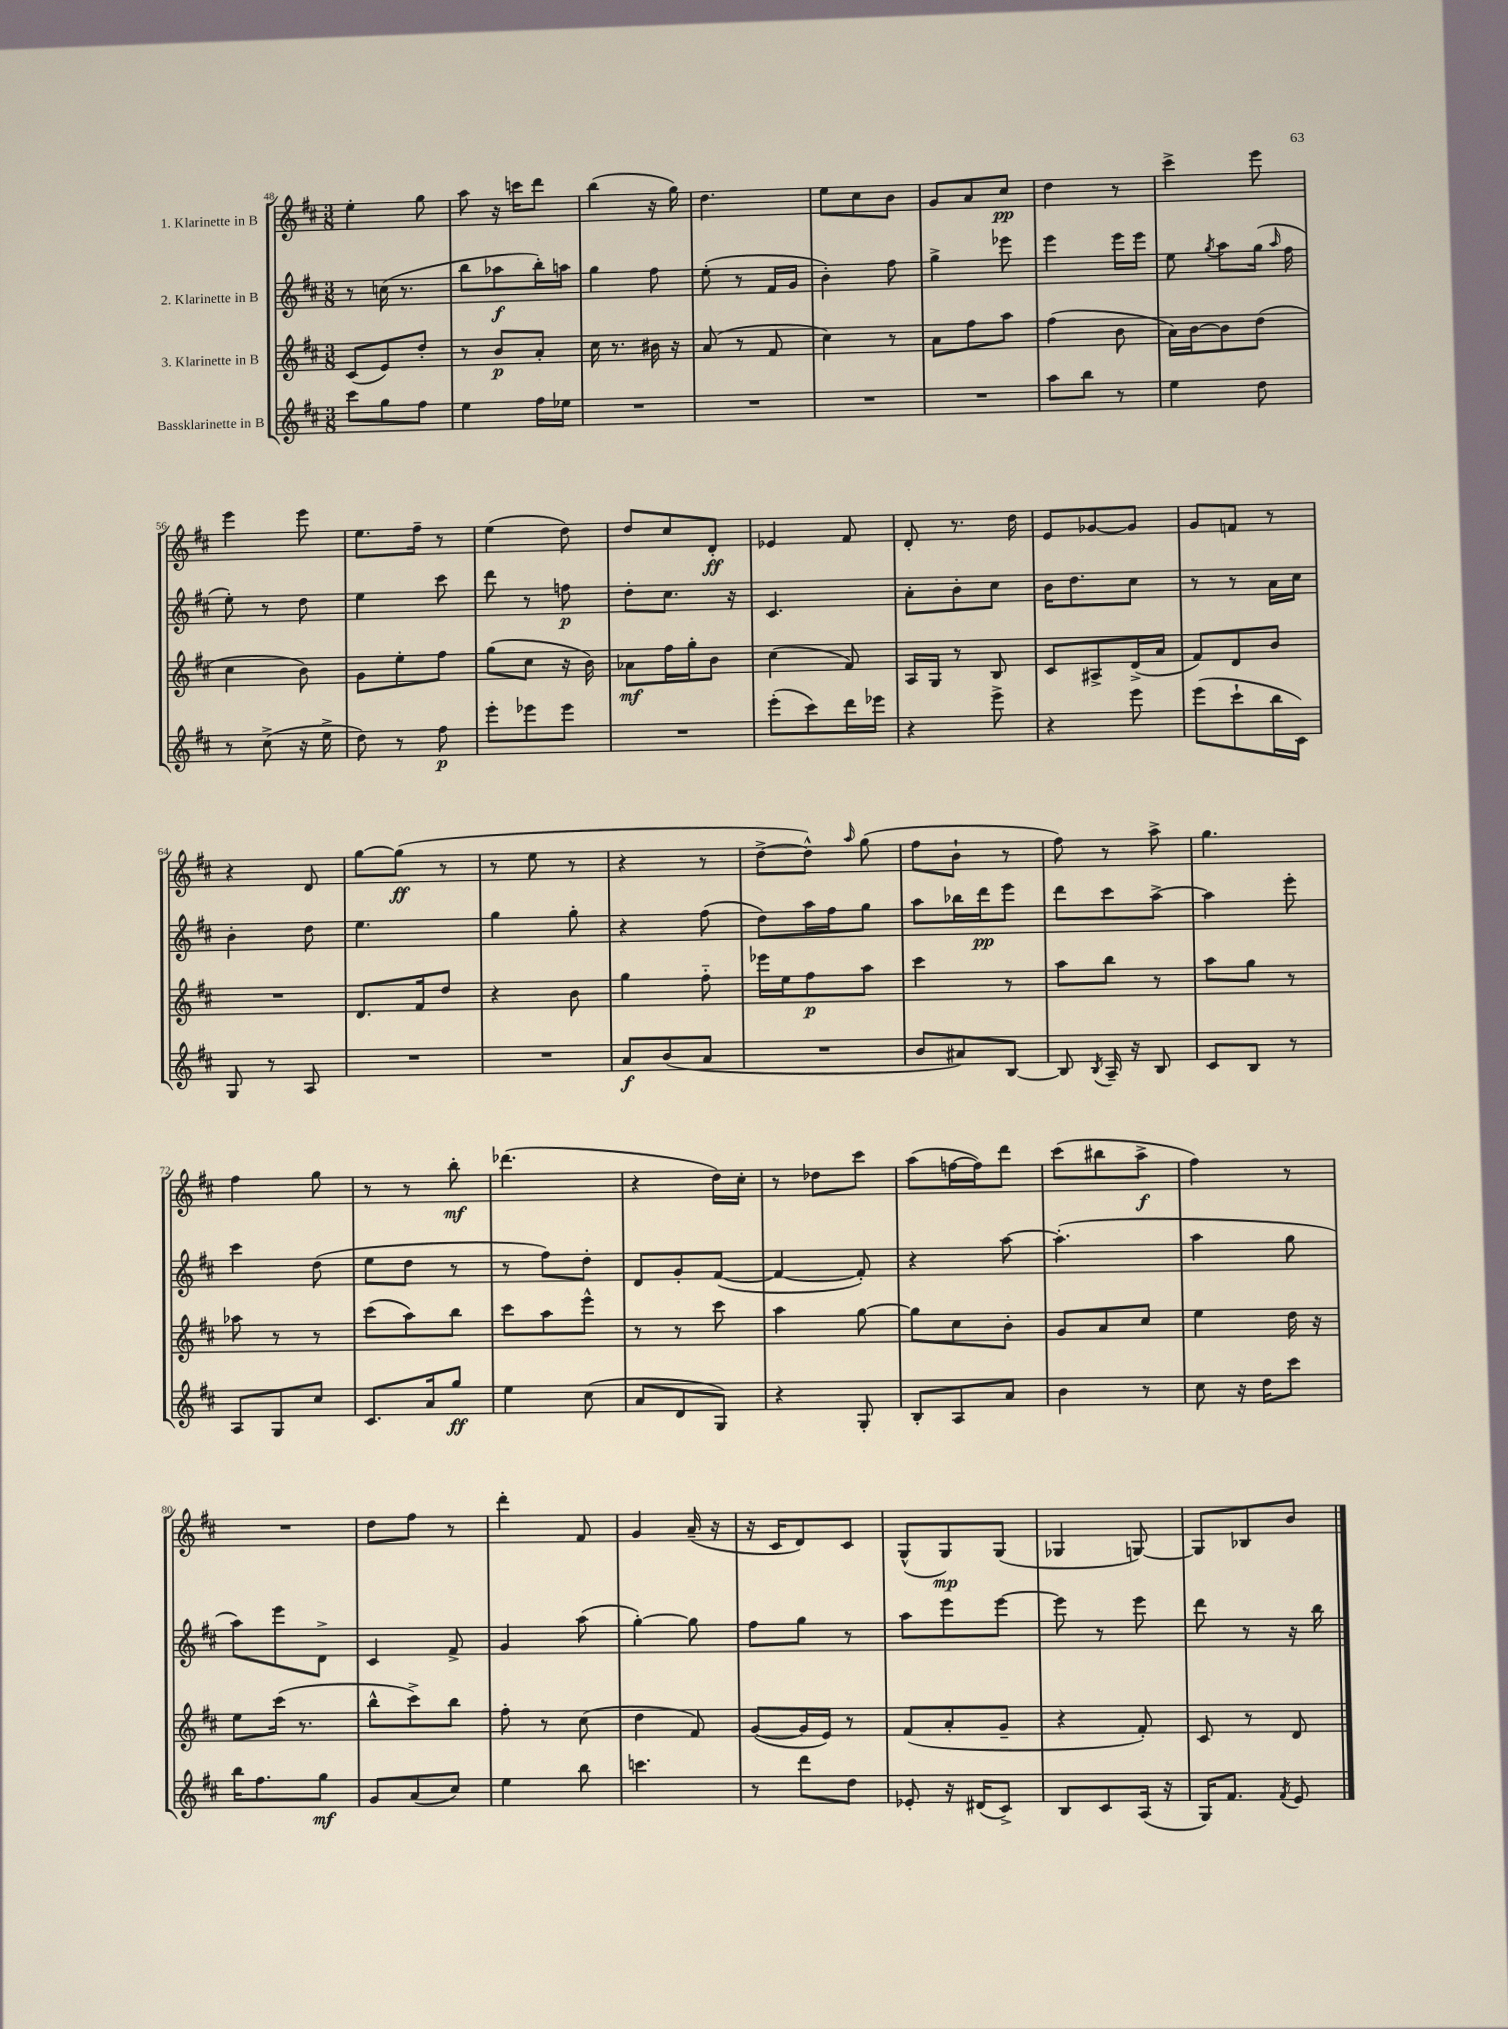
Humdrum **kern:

**kern	**dynam	**kern	**dynam	**kern	**dynam	**kern	**dynam
*part4	*part4	*part3	*part3	*part2	*part2	*part1	*part1
*staff4	*staff4	*staff3	*staff3	*staff2	*staff2	*staff1	*staff1
*I"Bassklarinette in B	*	*I"3. Klarinette in B	*	*I"2. Klarinette in B	*	*I"1. Klarinette in B	*
*clefG2	*	*clefG2	*	*clefG2	*	*clefG2	*
*k[f#c#]	*	*k[f#c#]	*	*k[f#c#]	*	*k[f#c#]	*
*M3/8	*	*M3/8	*	*M3/8	*	*M3/8	*
=48	=48	=48	=48	=48	=48	=48	=48
8ccc#\L	.	(8c#/L	.	8r	.	4ee'\	.
8gg\	.	8e/)	.	(16ccn\	.	.	.
.	.	.	.	8.r	.	.	.
8ff#\J	.	8dd'/J	.	.	.	8gg\	.
=49	=49	=49	=49	=49	=49	=49	=49
4ee\	.	8r	.	8bb\L	.	8aa\	.
.	.	8b/L	p	8aa-X\	f	16r	.
.	.	.	.	.	.	16cccn\KL	.
16ff#\LL	.	8a'/J	.	16bb'\L)	.	8ddd\J	.
16ee-X\JJ	.	.	.	16aan\JJ	.	.	.
=50	=50	=50	=50	=50	=50	=50	=50
4.r	.	16cc#\	.	4gg\	.	(4bb\	.
.	.	8.r	.	.	.	.	.
.	.	16b#X\	.	8ff#\	.	16r	.
.	.	16r	.	.	.	16gg\)	.
=51	=51	=51	=51	=51	=51	=51	=51
4.r	.	(8a/	.	(8ee'\	.	4.dd\	.
.	.	8r	.	8r	.	.	.
.	.	8f#/	.	16f#/LL	.	.	.
.	.	.	.	16g/JJ	.	.	.
=52	=52	=52	=52	=52	=52	=52	=52
4.r	.	4cc#\)	.	4b'\)	.	8ee\L	.
.	.	.	.	.	.	8cc#\	.
.	.	8r	.	8ff#\	.	8b\J	.
=53	=53	=53	=53	=53	=53	=53	=53
4.r	.	8a\L	.	4gg^\	.	8g/L	.
.	.	8ff#\	.	.	.	8a/	.
.	.	8aa\J	.	8eee-X\	.	8cc#/J	pp
=54	=54	=54	=54	=54	=54	=54	=54
8aa\L	.	(4ff#\	.	4eee\	.	4dd\	.
8bb\J	.	.	.	.	.	.	.
8r	.	8b\	.	16eee\LL	.	8r	.
.	.	.	.	16eee\JJ	.	.	.
=55	=55	=55	=55	=55	=55	=55	=55
4ee\	.	16a\LL)	.	8ee\	.	4ccc#^\	.
.	.	[16b\J	.	.	.	.	.
.	.	.	.	8qgg/	.	.	.
.	.	8b\]	.	8aa\L	.	.	.
8dd\	.	(8dd\J	.	(16gg\Jk	.	8eee\	.
.	.	.	.	16qqaa/	.	.	.
.	.	.	.	16ff#\	.	.	.
!!LO:LB:g=z
=56	=56	=56	=56	=56	=56	=56	=56
8r	.	4cc#\	.	8ee'\)	.	4eee\	.
(8cc#^\	.	.	.	8r	.	.	.
16r	.	8b\)	.	8dd\	.	8eee\	.
16ee^\	.	.	.	.	.	.	.
=57	=57	=57	=57	=57	=57	=57	=57
8dd\)	.	8g\L	.	4ee\	.	8.ee\L	.
8r	.	8ee'\	.	.	.	.	.
.	.	.	.	.	.	16ff#~\Jk	.
8ff#\	p	8ff#\J	.	8ccc#\	.	8r	.
=58	=58	=58	=58	=58	=58	=58	=58
8eee'\L	.	(8gg\L	.	8ddd\	.	(4ee\	.
8eee-X\	.	8cc#\J	.	8r	.	.	.
8eee-\J	.	16r	.	8ffn\	p	8dd\)	.
.	.	16b\)	.	.	.	.	.
=59	=59	=59	=59	=59	=59	=59	=59
4.r	.	8a-X\L	mf	8dd'\L	.	8dd/L	.
.	.	16ff#\L	.	8.cc#\J	.	8cc#/	.
.	.	16gg'\J	.	.	.	.	.
.	.	8b\J	.	.	.	8d'/J	ff
.	.	.	.	16r	.	.	.
=60	=60	=60	=60	=60	=60	=60	=60
(8eee'\L	.	(4cc#\	.	4.c#/	.	4e-X/	.
8ccc#\)	.	.	.	.	.	.	.
16ddd\L	.	8f#/)	.	.	.	8f#/	.
16eee-X\JJ	.	.	.	.	.	.	.
=61	=61	=61	=61	=61	=61	=61	=61
4r	.	16A/LL	.	8a'\L	.	8d'/	.
.	.	16G/JJ	.	.	.	.	.
.	.	8r	.	8b'\	.	8.r	.
8eee^\	.	8B/	.	8cc#\J	.	.	.
.	.	.	.	.	.	16dd\	.
=62	=62	=62	=62	=62	=62	=62	=62
4r	.	8c#/L	.	16b\KL	.	8e/L	.
.	.	.	.	8.dd\	.	.	.
.	.	8A#X^/	.	.	.	[8g-X/	.
8eee\	.	(16d^/L	.	8cc#\J	.	8g-/J]	.
.	.	16a/JJ	.	.	.	.	.
=63	=63	=63	=63	=63	=63	=63	=63
(8eee\L	.	8f#/L)	.	8r	.	8g/L	.
8ccc#`\	.	8d/	.	8r	.	8fn/J	.
16bb\L	.	8b/J	.	16a\LL	.	8r	.
16c#\JJ)	.	.	.	16cc#\JJ	.	.	.
!!LO:LB:g=z
=64	=64	=64	=64	=64	=64	=64	=64
8G/	.	4.r	.	4b'\	.	4r	.
8r	.	.	.	.	.	.	.
8A/	.	.	.	8dd\	.	8d/	.
=65	=65	=65	=65	=65	=65	=65	=65
4.r	.	8.d/L	.	4.ee\	.	[8gg\L	.
.	.	.	.	.	.	(8gg\J]	ff
.	.	16f#/k	.	.	.	.	.
.	.	8dd/J	.	.	.	8r	.
=66	=66	=66	=66	=66	=66	=66	=66
4.r	.	4r	.	4gg\	.	8r	.
.	.	.	.	.	.	8ee\	.
.	.	8b\	.	8gg'\	.	8r	.
=67	=67	=67	=67	=67	=67	=67	=67
8a/L	f	4gg\	.	4r	.	4r	.
(8b/	.	.	.	.	.	.	.
8a/J	.	8ff#\	.	(8ff#\	.	8r	.
=68	=68	=68	=68	=68	=68	=68	=68
4.r	.	16eee-X\LL	.	8dd\L)	.	[8dd^\L	.
.	.	16ee\J	.	.	.	.	.
.	.	8ff#\	p	16aa\L	.	8dd^^\J])	.
.	.	.	.	16ff#\J	.	.	.
.	.	.	.	.	.	16qqaa/	.
.	.	8aa\J	.	8gg\J	.	(8gg\	.
=69	=69	=69	=69	=69	=69	=69	=69
8b/L	.	4ccc#\	.	8aa\L	.	8ff#\L	.
8a#X/)	.	.	.	16bb-X\L	.	8b`\J	.
.	.	.	.	16ddd\J	pp	.	.
[8B/J	.	8r	.	8eee\J	.	8r	.
=70	=70	=70	=70	=70	=70	=70	=70
8B/]	.	8aa\L	.	8ddd\L	.	8ff#\)	.
8qB/	.	.	.	.	.	.	.
16A~/	.	8bb\J	.	8ccc#\	.	8r	.
16r	.	.	.	.	.	.	.
8B/	.	8r	.	[8aa^\J	.	8aa^\	.
=71	=71	=71	=71	=71	=71	=71	=71
8c#/L	.	8aa\L	.	4aa\]	.	4.gg\	.
8B/J	.	8gg\J	.	.	.	.	.
8r	.	8r	.	8eee'\	.	.	.
!!LO:LB:g=z
=72	=72	=72	=72	=72	=72	=72	=72
8A/L	.	8aa-X\	.	4ccc#\	.	4ff#\	.
8G/	.	8r	.	.	.	.	.
8cc#/J	.	8r	.	(8dd\	.	8gg\	.
=73	=73	=73	=73	=73	=73	=73	=73
8.c#/L	.	(8ccc#\L	.	8ee\L	.	8r	.
.	.	8aa\)	.	8dd\J	.	8r	.
16a/k	.	.	.	.	.	.	.
8gg/J	ff	8bb\J	.	8r	.	8bb'\	mf
=74	=74	=74	=74	=74	=74	=74	=74
4ee\	.	8ccc#\L	.	8r	.	(4.ddd-X\	.
.	.	8aa\	.	8ff#\L)	.	.	.
(8cc#\	.	8eee^^\J	.	8dd'\J	.	.	.
=75	=75	=75	=75	=75	=75	=75	=75
8a/L	.	8r	.	8d/L	.	4r	.
8d/	.	8r	.	8g'/	.	.	.
8G/J)	.	8ccc#\	.	([8f#/J	.	16dd\LL)	.
.	.	.	.	.	.	16cc#'\JJ	.
=76	=76	=76	=76	=76	=76	=76	=76
4r	.	4aa\	.	4f#/_	.	8r	.
.	.	.	.	.	.	8dd-X\L	.
8G'/	.	[8gg\	.	8f#'/])	.	8ccc#\J	.
=77	=77	=77	=77	=77	=77	=77	=77
8B'/L	.	8gg\L]	.	4r	.	(8aa\L	.
8A/	.	8cc#\	.	.	.	[16ffn\L	.
.	.	.	.	.	.	16ff\J])	.
8a/J	.	8b'\J	.	[8aa\	.	8ddd\J	.
=78	=78	=78	=78	=78	=78	=78	=78
4b\	.	8g/L	.	(4.aa'\]	.	(8ccc#\L	.
.	.	8a/	.	.	.	8bb#X\	.
8r	.	8cc#/J	.	.	.	8aa^\J	f
=79	=79	=79	=79	=79	=79	=79	=79
8cc#\	.	4ee\	.	4aa\	.	4ff#\)	.
16r	.	.	.	.	.	.	.
16dd\KL	.	.	.	.	.	.	.
8ccc#\J	.	16dd\	.	8gg\	.	8r	.
.	.	16r	.	.	.	.	.
!!LO:LB:g=z
=80	=80	=80	=80	=80	=80	=80	=80
16bb\KL	.	8ee\L	.	8aa\L)	.	4.r	.
8.ff#\	.	.	.	.	.	.	.
.	.	(16ccc#\Jk	.	8eee\	.	.	.
.	.	8.r	.	.	.	.	.
8gg\J	mf	.	.	8d^\J	.	.	.
=81	=81	=81	=81	=81	=81	=81	=81
8g/L	.	8bb^^\L	.	4c#/	.	8dd\L	.
(8a/	.	8ccc#^\)	.	.	.	8ff#\J	.
8cc#/J)	.	8bb\J	.	8f#^/	.	8r	.
=82	=82	=82	=82	=82	=82	=82	=82
4ee\	.	8ff#'\	.	4g/	.	4ddd'\	.
.	.	8r	.	.	.	.	.
8bb\	.	(8cc#\	.	(8aa\	.	8f#/	.
=83	=83	=83	=83	=83	=83	=83	=83
4.cccn\	.	4dd\	.	[4gg'\)	.	4g/	.
.	.	8f#/)	.	8gg\]	.	(16a~/	.
.	.	.	.	.	.	16r	.
=84	=84	=84	=84	=84	=84	=84	=84
8r	.	([8g/L	.	8ff#\L	.	16r	.
.	.	.	.	.	.	16c#/KL	.
8ddd\L	.	16g/L]	.	8gg\J	.	8d/)	.
.	.	16e/JJ)	.	.	.	.	.
8dd\J	.	8r	.	8r	.	8c#/J	.
=85	=85	=85	=85	=85	=85	=85	=85
8e-X'/	.	(8f#/L	.	8aa\L	.	(8G^^/L	.
16r	.	8a'/	.	8eee\	.	8G/)	mp
(16d#X/KL	.	.	.	.	.	.	.
8c#^/J)	.	8g~/J	.	[8eee\J	.	(8G/J	.
=86	=86	=86	=86	=86	=86	=86	=86
8B/L	.	4r	.	8eee\]	.	4G-X/	.
8c#/	.	.	.	8r	.	.	.
(16A/Jk	.	8f#'/)	.	8eee\	.	[8Gn/)	.
16r	.	.	.	.	.	.	.
=87	=87	=87	=87	=87	=87	=87	=87
16G/KL)	.	8c#/	.	8ddd\	.	8G/L]	.
8.f#/J	.	.	.	.	.	.	.
.	.	8r	.	8r	.	8B-X/	.
8qf#/	.	.	.	.	.	.	.
8e/	.	8d/	.	16r	.	8b/J	.
.	.	.	.	16bb\	.	.	.
==	==	==	==	==	==	==	==
*-	*-	*-	*-	*-	*-	*-	*-
